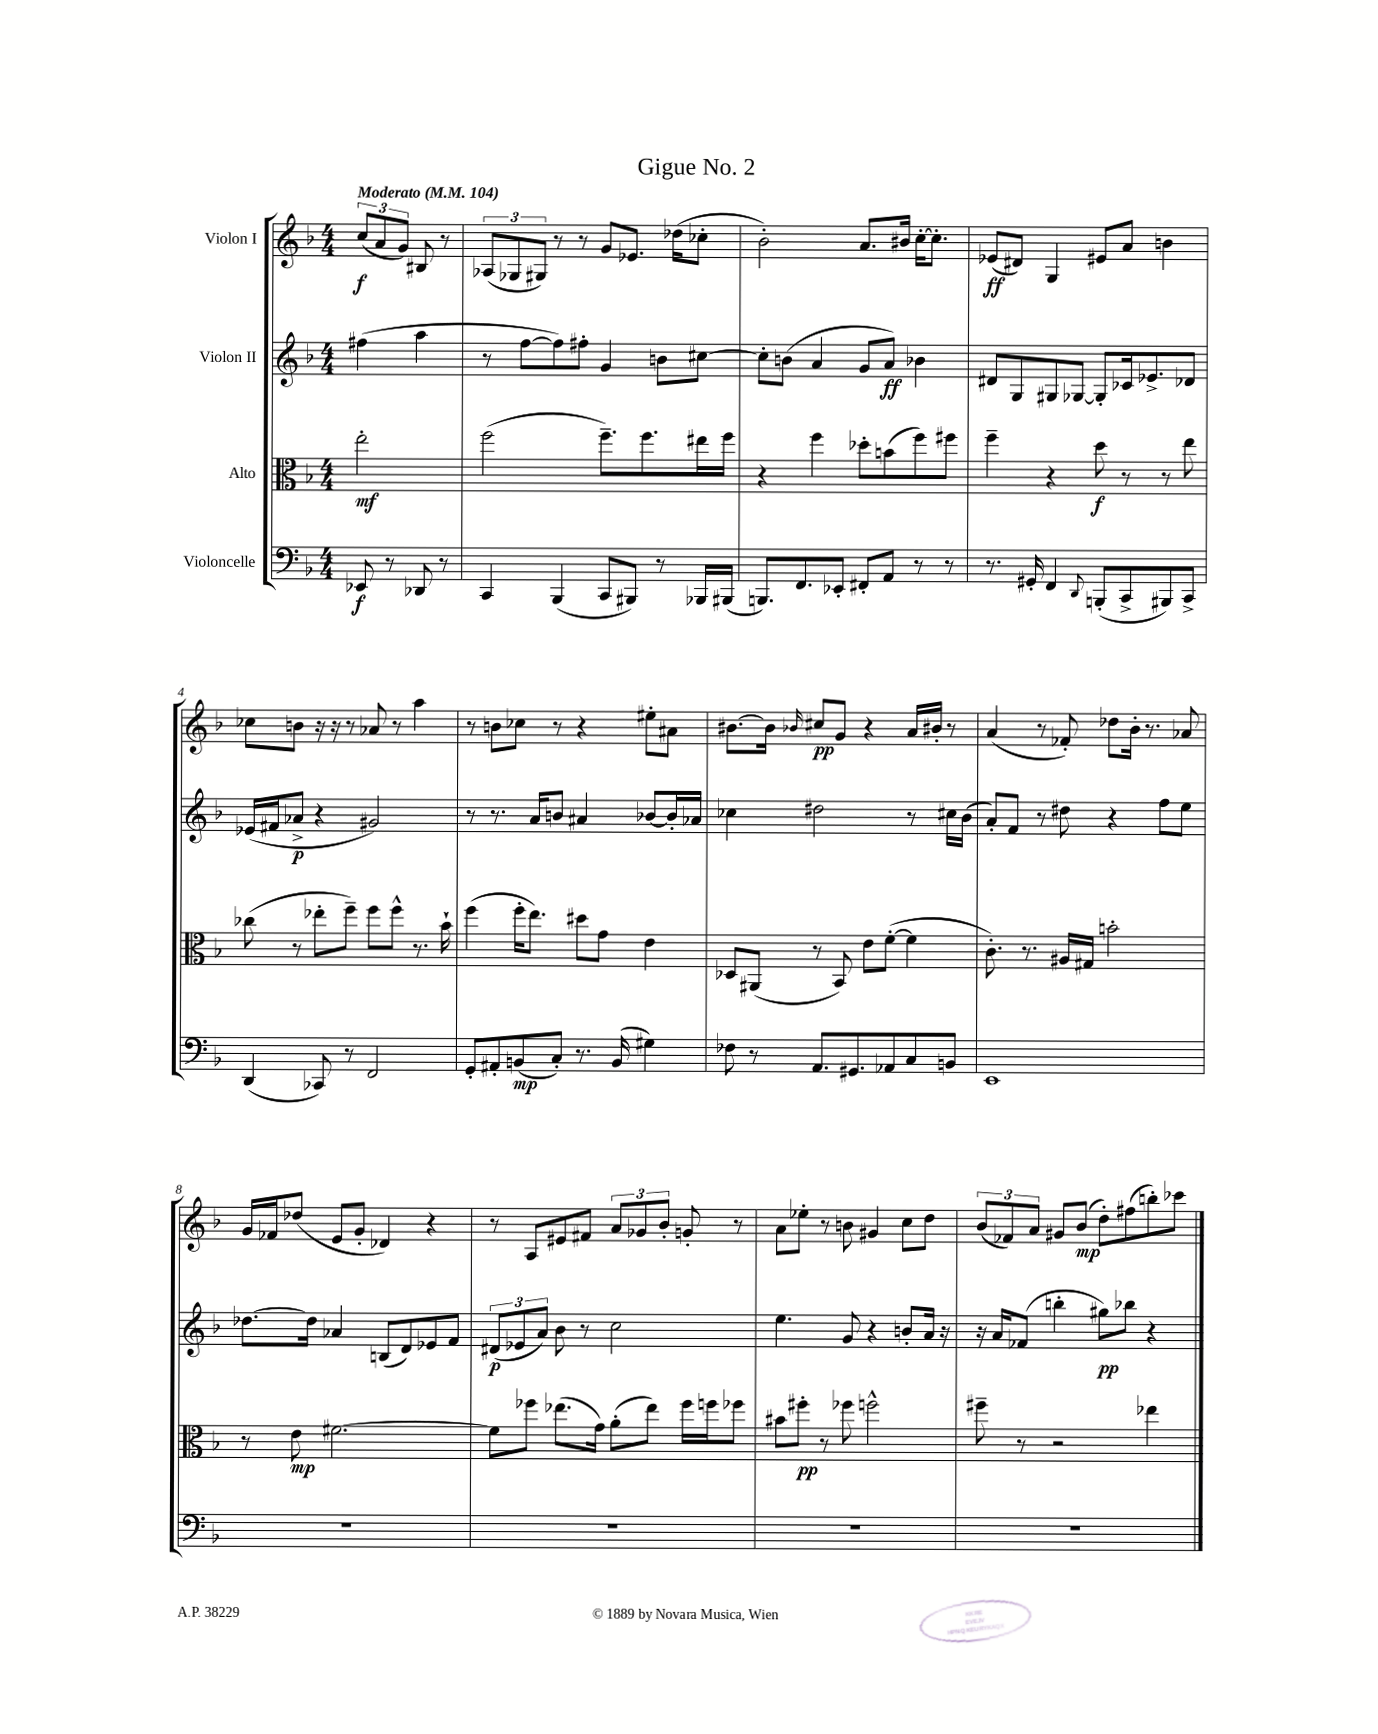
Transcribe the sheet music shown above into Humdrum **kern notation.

**kern	**dynam	**kern	**dynam	**kern	**dynam	**kern	**dynam
*part4	*part4	*part3	*part3	*part2	*part2	*part1	*part1
*staff4	*staff4	*staff3	*staff3	*staff2	*staff2	*staff1	*staff1
*I"Violoncelle	*	*I"Alto	*	*I"Violon II	*	*I"Violon I	*
*clefF4	*	*clefC3	*	*clefG2	*	*clefG2	*
*k[b-]	*	*k[b-]	*	*k[b-]	*	*k[b-]	*
*M4/4	*	*M4/4	*	*M4/4	*	*M4/4	*
*MM104	*	*MM104	*	*MM104	*	*MM104	*
=	=	=	=	=	=	=	=
!	!	!	!	!	!	!LO:TX:a:B:t=Moderato	!
8EE-X/	f	2ee'\	mf	(4ff#X\	.	(12cc/L	f
.	.	.	.	.	.	12a/	.
8r	.	.	.	.	.	.	.
.	.	.	.	.	.	12g/J)	.
8DD-X/	.	.	.	4aa\	.	8B#X/	.
8r	.	.	.	.	.	8r	.
=1	=1	=1	=1	=1	=1	=1	=1
4CC/	.	(2ff\	.	8r	.	(12A-X/L	.
.	.	.	.	.	.	12G-X/	.
.	.	.	.	[8ff\L	.	.	.
.	.	.	.	.	.	12G#X/J)	.
(4BBB-/	.	.	.	8ff\])	.	8r	.
.	.	.	.	8ff#X'\J	.	8r	.
8CC/L	.	8.ff~\L)	.	4g/	.	8g/L	.
8BBB#X/J)	.	.	.	.	.	8.e-X/J	.
.	.	8.ff\	.	.	.	.	.
8r	.	.	.	8bn\L	.	.	.
.	.	.	.	.	.	(16dd-X\KL	.
16BBB-X/LL	.	16ee#X\L	.	[8cc#X\J	.	8cc-X'\J	.
(16BBB#X/JJ	.	16ff\JJ	.	.	.	.	.
=2	=2	=2	=2	=2	=2	=2	=2
8.BBBn/L)	.	4r	.	8cc#'\L]	.	2b-'\)	.
.	.	.	.	(8bn\J	.	.	.
8.FF/	.	.	.	.	.	.	.
.	.	4ff\	.	4a/	.	.	.
8EE-X'/J	.	.	.	.	.	.	.
8FF#X'/L	.	8dd-X'\L	.	8g/L	.	8.a/L	.
8AA/J	.	(8bn\	.	8a/J)	ff	.	.
.	.	.	.	.	.	16b#X/Jk	.
8r	.	8ff\)	.	4b-X\	.	[16cc'\KL	.
.	.	.	.	.	.	8.cc'\J]	.
8r	.	8ff#X\J	.	.	.	.	.
=3	=3	=3	=3	=3	=3	=3	=3
8.r	.	4ff~\	.	8d#X/L	.	(8e-X/L	ff
.	.	.	.	8G/	.	8d#X/J)	.
16GG#X'/	.	.	.	.	.	.	.
4FF/	.	4r	.	8G#X/	.	4G/	.
.	.	.	.	[8G-X/J	.	.	.
8qqDD/	.	.	.	.	.	.	.
(8BBBn'/L	.	8dd\	f	8G-'/L]	.	8e#X/L	.
8CC^/	.	8r	.	16c-X/k	.	8a/J	.
.	.	.	.	8.e-X^/	.	.	.
8BBB#X/)	.	8r	.	.	.	4bn\	.
8CC^/J	.	8ee\	.	8d-X/J	.	.	.
!!LO:LB:g=z
=4	=4	=4	=4	=4	=4	=4	=4
(4DD/	.	(8cc-X\	.	(16e-X/LL	.	8cc-X\L	.
.	.	.	.	16f#X/J	.	.	.
.	.	8r	.	8a-X^/J	p	8bn\J	.
8CC-X/)	.	8ee-X'\L	.	4r	.	16r	.
.	.	.	.	.	.	16r	.
8r	.	8ff~\J)	.	.	.	8r	.
2FF/	.	8ff\L	.	2g#X/)	.	8a-X/	.
.	.	8ff^^\J	.	.	.	8r	.
.	.	8.r	.	.	.	4aa\	.
.	.	16b-`\	.	.	.	.	.
=5	=5	=5	=5	=5	=5	=5	=5
8GG'/L	.	(4ff\	.	8r	.	8r	.
8AA#X'/	.	.	.	8.r	.	8bn\L	.
(8BBn/	mp	16ff'\KL	.	.	.	8cc-X\J	.
.	.	8.ee\J)	.	16a/KL	.	.	.
8C'/J)	.	.	.	8bn/J	.	8r	.
8.r	.	8dd#X\L	.	4a#X/	.	4r	.
.	.	8g\J	.	.	.	.	.
(16BB/	.	.	.	.	.	.	.
4G#X\)	.	4e\	.	[8b-X/L	.	8ee#X'\L	.
.	.	.	.	16b-'/L]	.	8a#X\J	.
.	.	.	.	16a-X/JJ	.	.	.
=6	=6	=6	=6	=6	=6	=6	=6
8F-X\	.	8D-X/L	.	4cc-X\	.	[8.b#X\L	.
8r	.	(8AA#X/J	.	.	.	.	.
.	.	.	.	.	.	16b#\Jk]	.
.	.	.	.	.	.	16qqb-X/	.
8.AA/L	.	8r	.	2dd#X\	.	8cc#X/L	pp
.	.	8BB-/)	.	.	.	8g/J	.
8.GG#X/	.	.	.	.	.	.	.
.	.	8e\L	.	.	.	4r	.
8AA-X/	.	([8f'\J	.	.	.	.	.
8C/	.	4f\]	.	8r	.	16a/LL	.
.	.	.	.	.	.	16b#X'/JJ	.
8BBn/J	.	.	.	16cc#X\LL	.	8r	.
.	.	.	.	(16b-\JJ	.	.	.
=7	=7	=7	=7	=7	=7	=7	=7
1EE	.	8.c'\)	.	8a'/L)	.	(4a/	.
.	.	.	.	8f/J	.	.	.
.	.	8.r	.	.	.	.	.
.	.	.	.	8r	.	8r	.
.	.	16A#X/LL	.	8dd#X\	.	8f-X'/)	.
.	.	16G#X/JJ	.	.	.	.	.
.	.	2bn'\	.	4r	.	8dd-X\L	.
.	.	.	.	.	.	16b-'\Jk	.
.	.	.	.	.	.	8.r	.
.	.	.	.	8ff\L	.	.	.
.	.	.	.	8ee\J	.	8a-X/	.
!!LO:LB:g=z
=8	=8	=8	=8	=8	=8	=8	=8
1r	.	8r	.	[8.dd-X\L	.	16g/LL	.
.	.	.	.	.	.	16f-X/J	.
.	.	8e\	mp	.	.	(8dd-X/J	.
.	.	.	.	16dd-\Jk]	.	.	.
.	.	[2.f#X\	.	4a-X/	.	8e/L	.
.	.	.	.	.	.	8g'/J	.
.	.	.	.	(8Bn/L	.	4d-X/)	.
.	.	.	.	8d/)	.	.	.
.	.	.	.	8e-X/	.	4r	.
.	.	.	.	8f/J	.	.	.
=9	=9	=9	=9	=9	=9	=9	=9
1r	.	8f#\L]	.	(12d#X/L	p	8r	.
.	.	.	.	12e-X/	.	.	.
.	.	8ff-X\J	.	.	.	8A/L	.
.	.	.	.	12a/J)	.	.	.
.	.	(8.ee-X\L	.	8b-\	.	8e#X/	.
.	.	.	.	8r	.	8f#X/J	.
.	.	16g\Jk)	.	.	.	.	.
.	.	(8a'\L	.	2cc\	.	12a/L	.
.	.	.	.	.	.	12g-X/	.
.	.	8ee-\J)	.	.	.	.	.
.	.	.	.	.	.	12b-'/J	.
.	.	16ff-\LL	.	.	.	8gn'/	.
.	.	16ffn\J	.	.	.	.	.
.	.	8ff-X\J	.	.	.	8r	.
=10	=10	=10	=10	=10	=10	=10	=10
1r	.	8b#X\L	.	4.ee\	.	8a\L	.
.	.	8ff#X'\J	pp	.	.	8ee-X'\J	.
.	.	8r	.	.	.	8r	.
.	.	8ff-X\	.	8g/	.	8bn\	.
.	.	2ffn^^\	.	4r	.	4g#X/	.
.	.	.	.	8bn'/L	.	8cc\L	.
.	.	.	.	16a/Jk	.	8dd\J	.
.	.	.	.	16r	.	.	.
=11	=11	=11	=11	=11	=11	=11	=11
1r	.	8ff#X~\	.	16r	.	(12b-/L	.
.	.	.	.	16a/KL	.	.	.
.	.	.	.	.	.	12f-X/)	.
.	.	8r	.	(8f-X/J	.	.	.
.	.	.	.	.	.	12a/J	.
.	.	2r	.	4bbn'\	.	8g#X/L	.
.	.	.	.	.	.	(8b-/J	mp
.	.	.	.	8gg#X\L)	pp	8dd'\L)	.
.	.	.	.	8bb-X\J	.	(8ff#X\	.
.	.	4ee-X\	.	4r	.	8bbn'\)	.
.	.	.	.	.	.	8ccc-X\J	.
==	==	==	==	==	==	==	==
*-	*-	*-	*-	*-	*-	*-	*-
